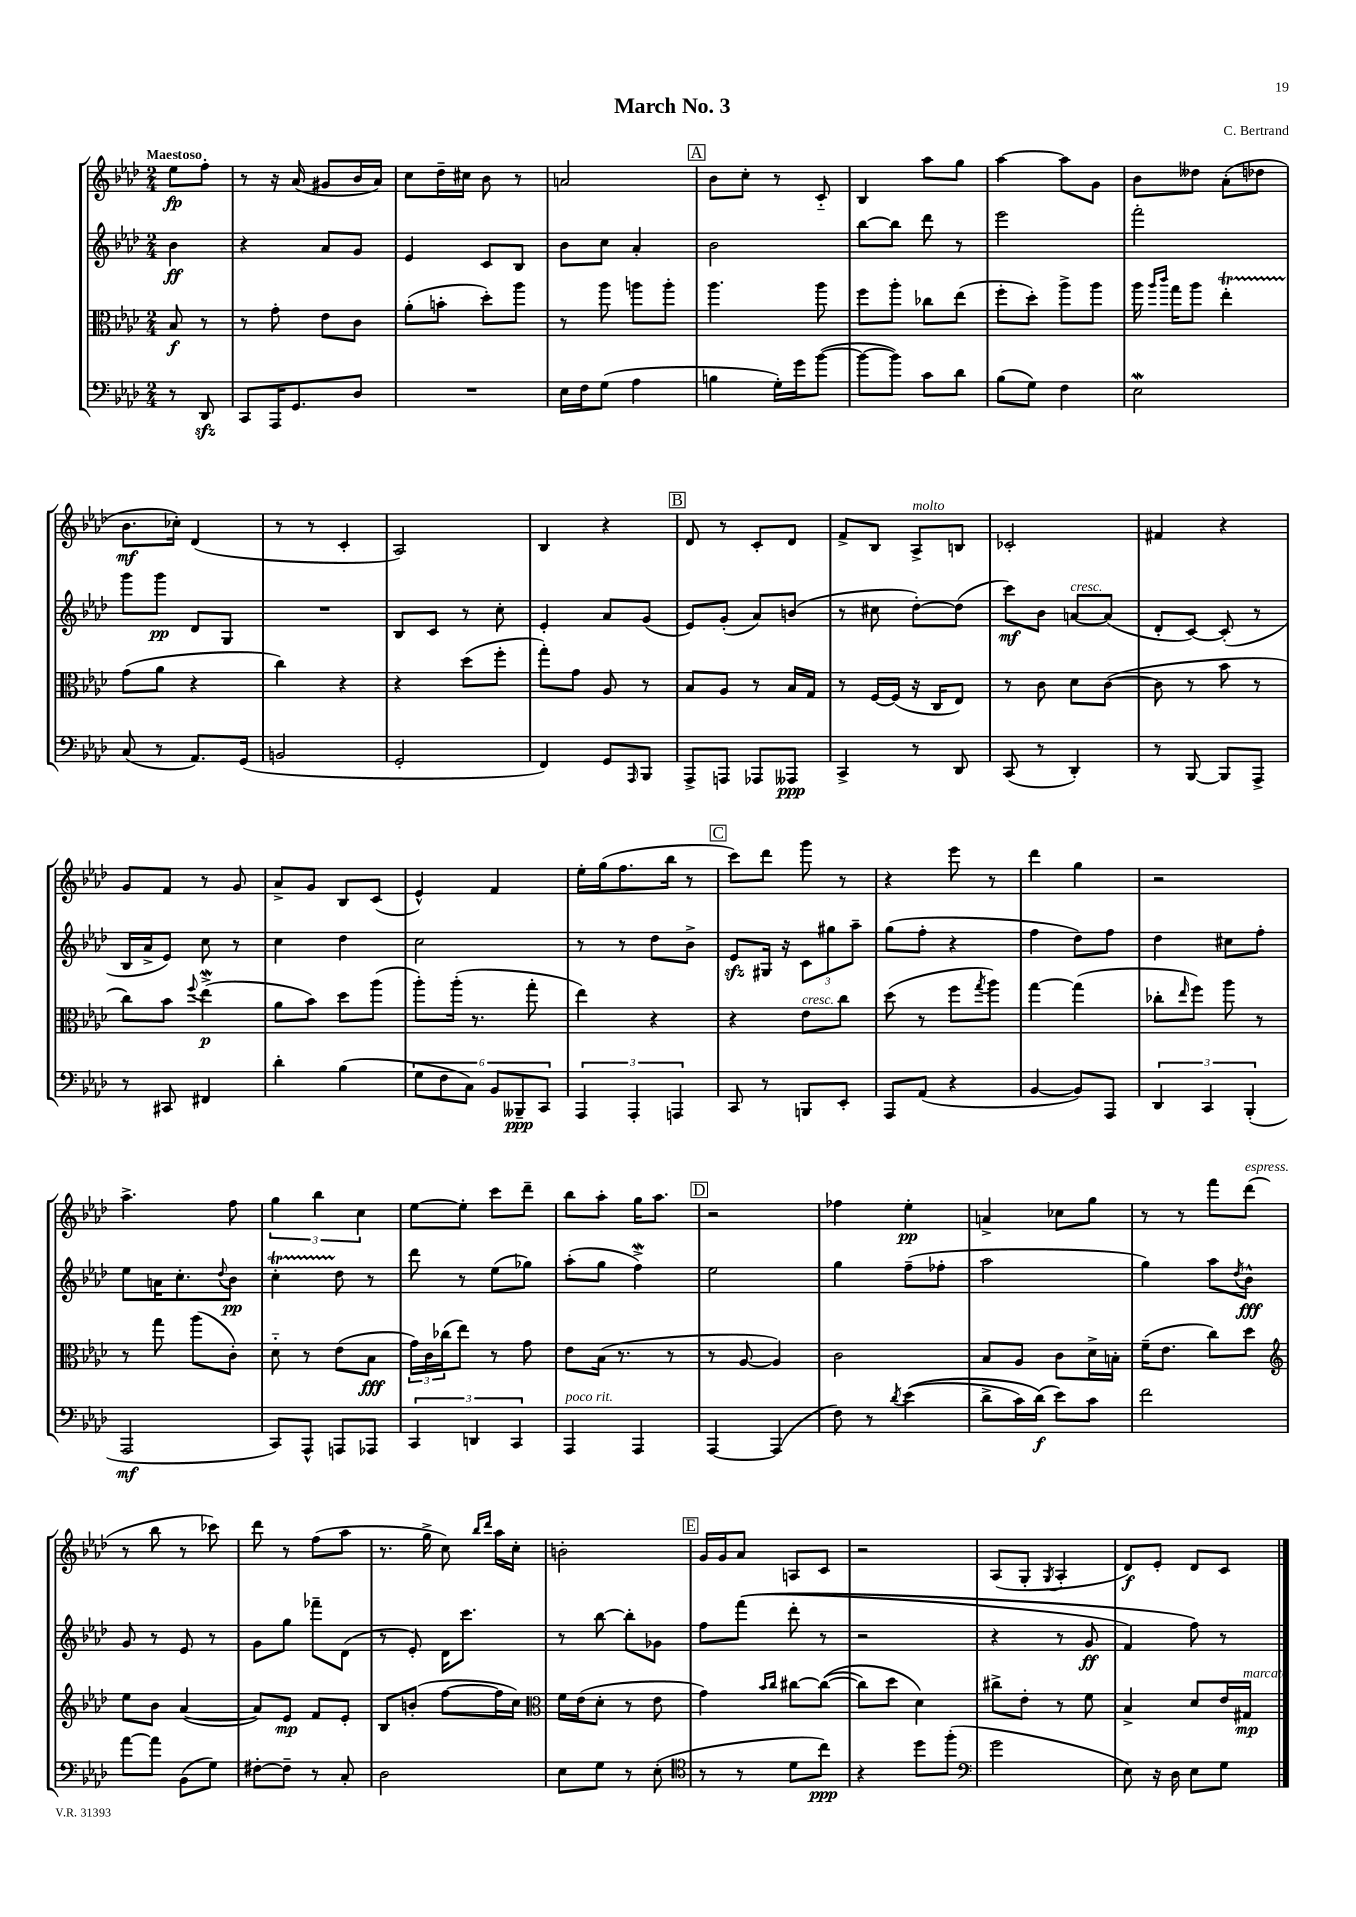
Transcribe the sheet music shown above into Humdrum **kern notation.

**kern	**kern	**kern	**kern
*staff4	*staff3	*staff2	*staff1
*clefF4	*clefC3	*clefG2	*clefG2
*k[b-e-a-d-]	*k[b-e-a-d-]	*k[b-e-a-d-]	*k[b-e-a-d-]
*M2/4	*M2/4	*M2/4	*M2/4
8r	8B-	4b-	8ee-
8DD-	8r	.	8ff'
=	=	=	=
8CC	8r	4r	8r
16AAA-	8g'	.	16r
8.GG	.	.	(16a-
.	8e-	8a-	8g#
8D-	8c	8g	16b-
.	.	.	16a-)
=	=	=	=
2r	(8a-'	4e-	8cc
.	8b'	.	16dd-~
.	.	.	16cc#
.	8dd-')	8c	8b-
.	8aa-	8B-	8r
=	=	=	=
16E-	8r	8b-	2a
16F	.	.	.
(8G	8aa-	8cc	.
4A-	8aa	4a-'	.
.	8aa'	.	.
=	=	=	=
4B	4.aa-	2b-	8b-
.	.	.	8cc'
16G')	.	.	8r
16g	.	.	.
([8b-	8aa-	.	8c'~
=	=	=	=
8b-_	8ff	[8bb-	4B-
8b-])	8aa-'	8bb-]	.
8c	8cc-	8ddd-	8aa-
8d-	(8ee-	8r	8gg
=	=	=	=
(8B-	8ff'	2eee-	[4aa-
8G)	8dd-')	.	.
4F	8aa-^	.	8aa-]
.	8aa-	.	8g
=	=	=	=
2E-	16aa-	2fff'	8b-
.	16qqaa-	.	.
.	16qqccc	.	.
.	16gg	.	.
.	8aa-	.	8dd--
.	4ee-'	.	(8a-'
.	.	.	8dd-
=	=	=	=
(8C	(8g	8ggg	8.b-
8r	8a-	8ggg	.
.	.	.	16cc-')
8.AA-)	4r	8d-	(4d-
.	.	8G	.
(16GG	.	.	.
=	=	=	=
2BB	4cc)	2r	8r
.	.	.	8r
.	4r	.	4c'
=	=	=	=
2GG'	4r	8B-	2A-)
.	.	8c	.
.	(8dd-	8r	.
.	8ff'	8cc'	.
=	=	=	=
4FF)	8gg')	4e-'	4B-
.	8g	.	.
8GG	8A-	8a-	4r
16qqAAA-	.	.	.
8BBB-	8r	(8g	.
=	=	=	=
8AAA-^	8B-	8e-)	8d-
8AAA	8A-	(8g'	8r
8AAA-	8r	8a-)	8c'
8AAA--	16B-	(8b	8d-
.	16G	.	.
=	=	=	=
4CC^	8r	8r	8f^
.	[16F	8cc#	8B-
.	(16F]	.	.
8r	16r	[8dd-')	8A-^
.	16C	.	.
8DD-	8E-)	(8dd-]	8B
=	=	=	=
(8CC	8r	8ccc)	2c-'
8r	8c	8b-	.
4DD-')	8d-	[8a	.
.	([8c	(8a]	.
=	=	=	=
8r	8c]	8d-'	4f#
[8BBB-	8r	[8c)	.
8BBB-]	8b-	(8c']	4r
8AAA-^	8r	8r	.
=	=	=	=
8r	8cc)	16B-	8g
.	.	16a-^	.
8CC#	8b-	8e-)	8f
.	8qqff	.	.
4FF#	(4ee-^	8cc	8r
.	.	8r	8g
=	=	=	=
4d-'	8a-	4cc	8a-^
.	8b-)	.	8g
(4B-	8dd-	4dd-	8B-
.	(8aa-	.	(8c
=	=	=	=
12G	8aa-')	2cc	4e-^^)
12F	.	.	.
.	(16aa-'	.	.
12C)	.	.	.
.	8.r	.	.
12BB-	.	.	4f
12BBB--~	.	.	.
.	8gg'	.	.
12CC	.	.	.
=	=	=	=
6AAA-	4ee-)	8r	16ee-'
.	.	.	(16gg
.	.	8r	8.ff
6AAA-'	.	.	.
.	4r	8dd-	.
.	.	.	16bb-
6AAA	.	.	.
.	.	8b-^	8r
=	=	=	=
8CC	4r	8e-	8ccc)
8r	.	16G#	8ddd-
.	.	16r	.
8BBB	8e-	12c	8ggg
.	.	12gg#	.
8EE-'	8cc	.	8r
.	.	12aa-~	.
=	=	=	=
8AAA-	(8dd-	(8gg	4r
(8AA-	8r	8ff'	.
4r	8ff	4r	8eee-
.	8qgg	.	.
.	8aa-)	.	8r
=	=	=	=
[4BB-	[4gg	4ff	4ddd-
8BB-])	(4gg]	8dd-)	4gg
8AAA-	.	8ff	.
=	=	=	=
6DD-	8cc-'	4dd-	2r
.	16qqee-	.	.
.	8ff)	.	.
6CC	.	.	.
.	8aa-	8cc#	.
(6BBB-'	.	.	.
.	8r	8ff'	.
=	=	=	=
2AAA-	8r	8ee-	4.aa-^
.	8gg	16a	.
.	.	8.cc'	.
.	(8aa-	.	.
.	.	8qqdd-	.
.	8c')	8b-	8ff
=	=	=	=
8CC)	8d-'~	4cc'	6gg
8AAA-^^	8r	.	.
.	.	.	6bb-
8AAA	(8e-	8dd-	.
.	.	.	6cc
8AAA-	8B-	8r	.
=	=	=	=
6CC	24g)	8ddd-	[8ee-
.	24c	.	.
.	(24cc-	.	.
.	8ee-)	8r	8ee-']
6DD	.	.	.
.	8r	(8ee-	8ccc
6CC	.	.	.
.	8g	8gg-)	8ddd-~
=	=	=	=
4AAA-	8e-	(8aa-'	8bb-
.	(16B-	8gg	8aa-'
.	8.r	.	.
4AAA-	.	4ff^)	16gg
.	.	.	8.aa-
.	8r	.	.
=	=	=	=
[4AAA-	8r	2ee-	2r
.	[8A-	.	.
(4AAA-]	4A-])	.	.
=	=	=	=
8F)	2c	4gg	4ff-
8r	.	.	.
8qd-	.	.	.
&((4e-	.	(8ff~	4ee-'
.	.	8ff-'	.
=	=	=	=
8d-^	8B-	2aa-	4a^
16c)	8A-	.	.
(16d-&)	.	.	.
8e-)	8c	.	8cc-
8c	16d-^	.	8gg
.	16B'	.	.
=	=	=	=
2f	(16f~	4gg)	8r
.	8.e-	.	.
.	.	.	8r
.	8cc)	8aa-	8fff
.	.	8qdd-	.
.	8dd-	8b-^^	(8ddd-
=	=	=	=
*	*clefG2	*	*
[8a-	8ee-	8g	8r
8a-]	8b-	8r	8bb-
(8BB-	([4a-	8e-	8r
8G)	.	8r	8ccc-)
=	=	=	=
[8F#'	8a-])	8g	8ddd-
8F#~]	8e-	8gg	8r
8r	8f	8fff-~	(8ff
8C'	8e-'	(8d-	8aa-
=	=	=	=
2D-	8B-	8r	8.r
.	(8b'	8e-')	.
.	.	.	16gg^
.	[8ff	16d-	8cc)
.	.	8.ccc	.
.	.	.	16qqbb-
.	.	.	16qqddd-
.	16ff]	.	16aa-
.	16cc)	.	16cc'
=	=	=	=
*	*clefC3	*	*
8E-	16f	8r	2b'
.	(16e-	.	.
8G	8d-'	[8bb-	.
8r	8r	8bb-']	.
(8E-'	8e-	8g-	.
=	=	=	=
*clefC4	*	*	*
8r	4g)	8ff	16g
.	.	.	16g
8r	.	&((8fff	8a-
.	16qqb-	.	.
.	16qqcc	.	.
8d-	[8cc#	8ddd-'	8A
8cc)	&((8cc#_	8r	8c
=	=	=	=
4r	8cc#])	2r	2r
.	8dd-	.	.
8dd-	4d-&)	.	.
(8ff'	.	.	.
=	=	=	=
*clefF4	*	*	*
2g	8cc#^	4r	(8A-
.	8e-'	.	8G'
.	.	.	8qG
.	8r	8r	4A-'
.	8f	8g	.
=	=	=	=
8E-)	4B-^	4f)	8d-)
16r	.	.	8e-'
16D-	.	.	.
8E-	8d-	8ff&)	8d-
8G	16e-	8r	8c
.	16G#	.	.
==	==	==	==
*-	*-	*-	*-
